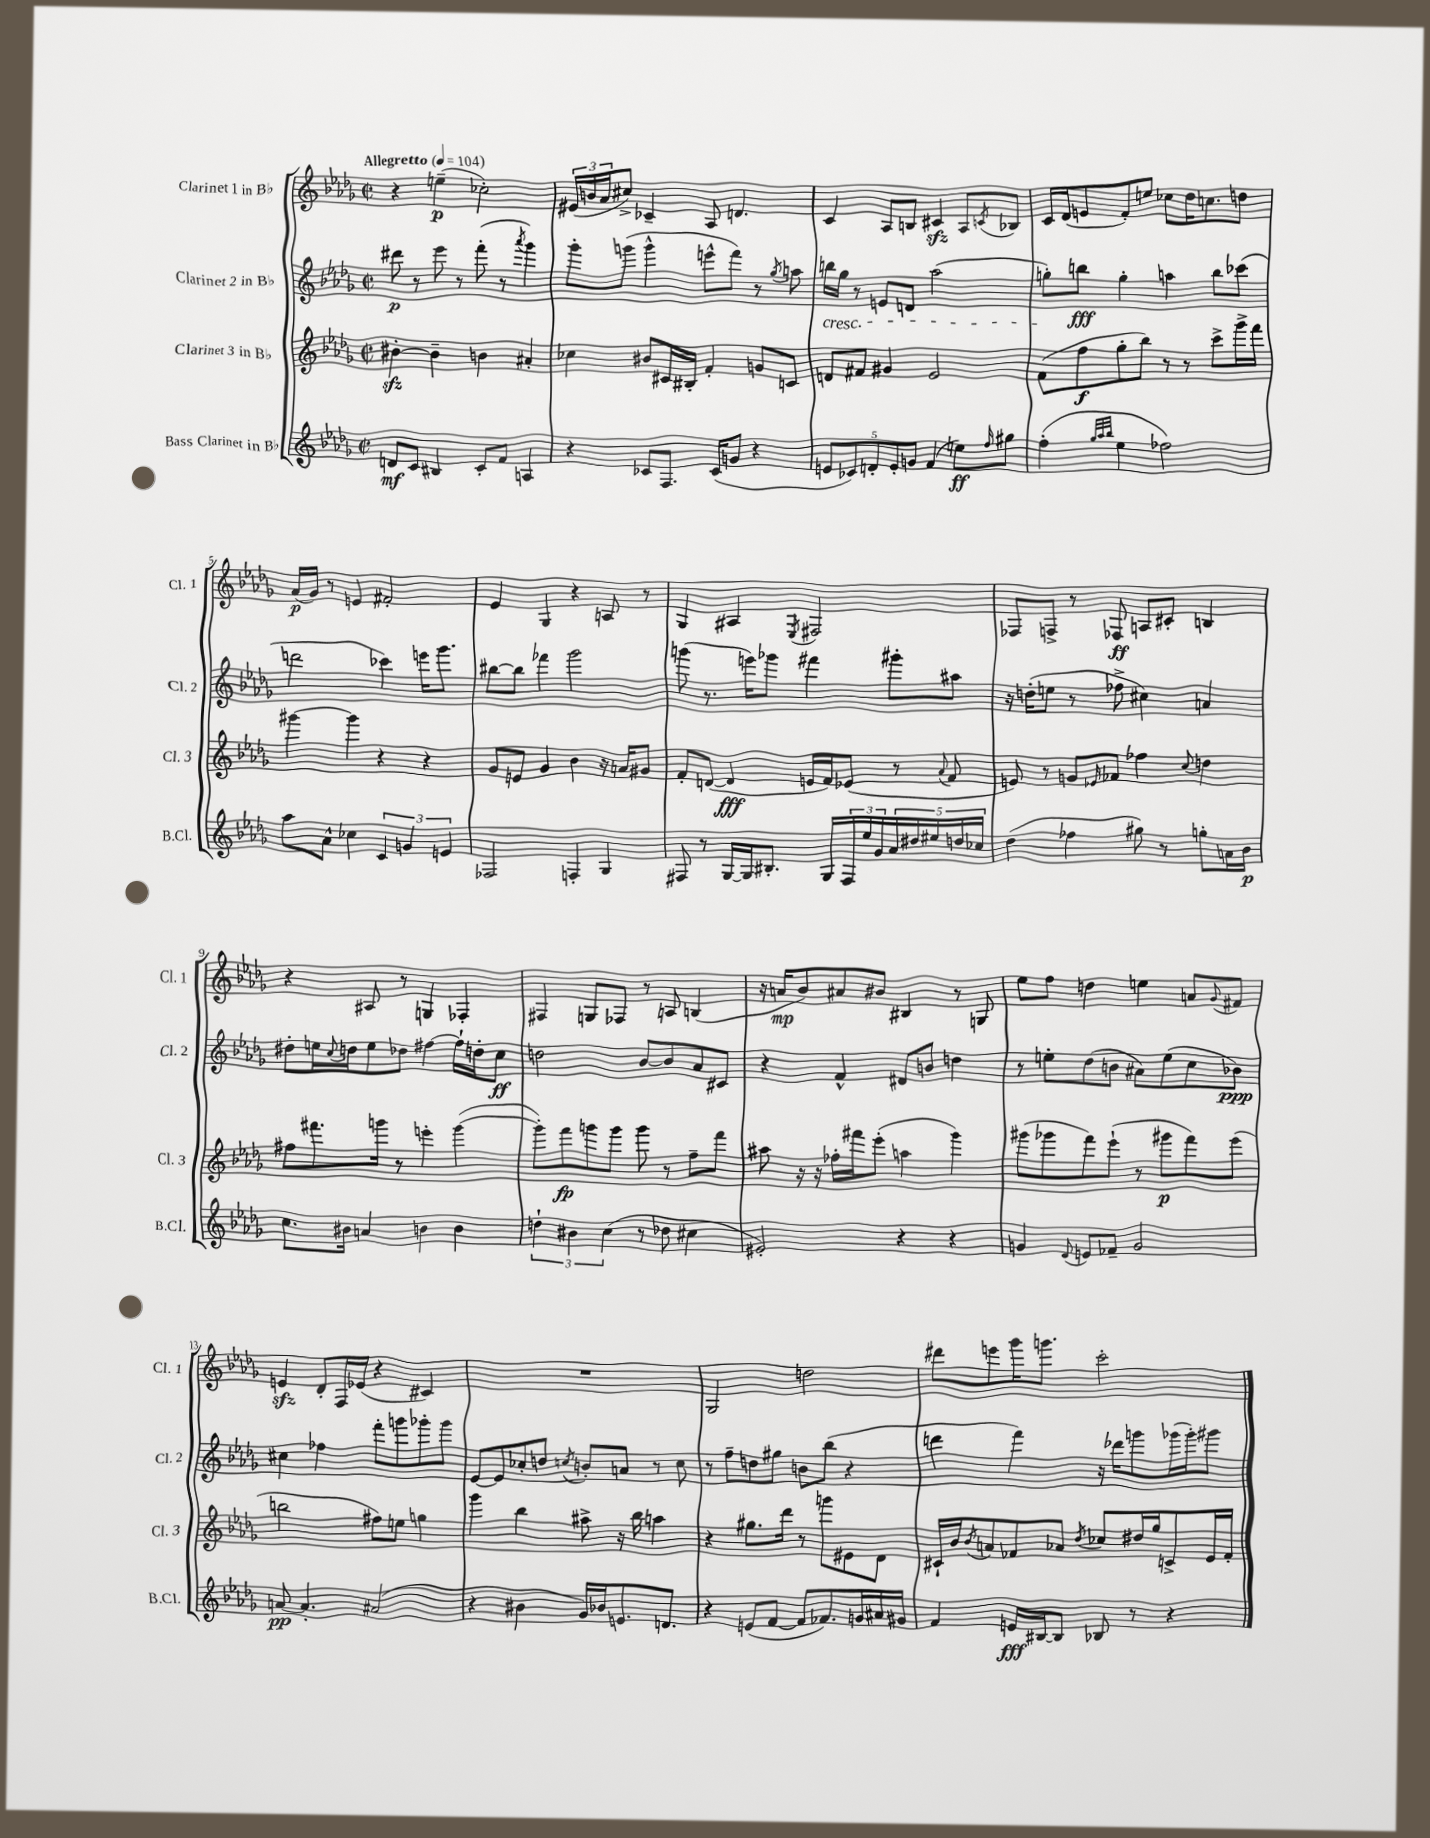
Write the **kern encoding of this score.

**kern	**kern	**kern	**kern
*staff4	*staff3	*staff2	*staff1
*clefG2	*clefG2	*clefG2	*clefG2
*k[b-e-a-d-g-]	*k[b-e-a-d-g-]	*k[b-e-a-d-g-]	*k[b-e-a-d-g-]
*M2/2	*M2/2	*M2/2	*M2/2
*met(c|)	*met(c|)	*met(c|)	*met(c|)
*MM104	*MM104	*MM104	*MM104
8d	[4b#'	8ddd#	4r
8c	.	8r	.
4B#	4b#~]	8eee-	(4ee~
.	.	8r	.
8c'	4b	(8fff'	2cc-')
8f	.	8r	.
.	.	8qaaa-	.
4A	4a#'	4ggg-)	.
=	=	=	=
4r	4cc-	8ggg-'	(24e#
.	.	.	24b
.	.	.	24a-
.	.	(8ggg	8cc#^)
8c-	8b#	4ggg^^	4c-~
8.F	16c#	.	.
.	16B#'	.	.
.	4f'	8eee^^	8A-
(16c-	.	.	.
8g	.	8fff)	4.d
4r	8g	8r	.
.	.	8qgg-	.
.	8c	8aa	.
=	=	=	=
10e	8d	16bb	4c
.	.	16gg-	.
10c-)	.	.	.
.	8f#	8r	.
10d'	.	.	.
.	4g#	8e	8A-
10e'	.	.	.
.	.	8d	8B
10g	.	.	.
(4f	2e-	(2aa-	4c#
8ee)	.	.	8A-
16qqff	.	.	8qc
8gg#	.	.	8B-
=	=	=	=
(4ff'	(8f	8gg')	16c
.	.	.	(16d-
.	8ff	8bb	8e
32qqgg-	.	.	.
32qqaa-	.	.	.
32qqbb-	.	.	.
4ee-	8gg-'	4gg'	8f')
.	8bb-)	.	8ee
2ff-)	8r	4aa	8cc-
.	8r	.	16dd-
.	.	.	8.cc
.	8ccc^	8bb	.
.	16ggg-^	(8ccc-	8dd
.	16fff	.	.
=	=	=	=
8aa-	[4ggg#	2ddd	(16a-
.	.	.	16g-)
8a-^^	.	.	8r
4cc-	4ggg#]	.	4e
6c	4r	4ccc-)	2f#'
6g	.	.	.
.	4r	16eee	.
.	.	8.ggg-	.
6e	.	.	.
=	=	=	=
2F-	8g-	[8bb#	4e-
.	8e	8bb#]	.
.	4g-	4fff-	4G-
4F'	4b-	2ggg-	4r
4G-	16r	.	8A
.	16a	.	.
.	8g#	.	8r
=	=	=	=
8F#	8f'	(8ggg	4G-
8r	([8d	8.r	.
[16G-	4d]	.	4A#
16G-]	.	16eee)	.
8.B#'	.	8ggg-	.
.	.	.	8qE-
.	16e	4fff#	2F#
16G-	16f)	.	.
24F#	(8e-	.	.
24ee-	.	.	.
24g-	.	.	.
20a-	8r	8ggg#'	.
20dd#	.	.	.
20ee#	.	.	.
.	8qqa-	.	.
.	8f	8aa#	.
20dd	.	.	.
20cc-	.	.	.
=	=	=	=
(4dd-	8e)	16r	8F-
.	.	(16dd'	.
.	8r	8ee	8F^
4ff-	8g	8r	8r
.	16qqe-	.	.
.	8f-	8ff-^	8F-
8gg#)	4ff-	4cc#)	8A
8r	.	.	8c#'
.	8qqcc	.	.
8gg'	4dd	4a	4B
16a	.	.	.
16b-	.	.	.
=	=	=	=
8.cc	8ff#	8dd#'	4r
.	8.fff#	16ee	.
.	.	8qqcc	.
16b#	.	16dd	.
4a	.	8ee	8A#
.	16ggg	.	.
.	8r	8dd-	8r
4b	4eee'	[4ff#	4G
4b	([4ggg	16ff#`]	4F-'
.	.	16dd'	.
.	.	8cc	.
=	=	=	=
6dd`	8ggg'])	2dd	4F#
.	8fff	.	.
6b#	.	.	.
.	8ggg	.	8G
(6cc	.	.	.
.	8ggg	.	8F-
8r	8ggg	[8b-	8r
8dd-	8r	8b-]	8A
4cc#	8ff~	8a-	(4B
.	8fff	8c#	.
=	=	=	=
2e#')	8aa#	4r	16r
.	.	.	16a
.	16r	.	8b-)
.	16r	.	.
.	16ff-'	4f^^	8a#
.	16fff#	.	.
.	(8eee-'	.	8b#
4r	4aa	8d#	4B#
.	.	8b	.
4r	4ggg-)	4dd	8r
.	.	.	8G
=	=	=	=
4g	(8ggg#	8r	8ee-
.	8ggg-	8ee'	8ff
8qqd-	.	.	.
8e	8fff)	(8dd-	4dd
8f-~	(8eee-`	8b	.
2g	8r	8a#)	4ee
.	8ggg#	(8ee	.
.	8fff)	8cc	8a
.	.	.	8qqg-
.	(8eee-	8b-)	8f#
=	=	=	=
[8a	2bb	4cc#	4e
4.a']	.	.	.
.	.	4ff-	8d-'
.	.	.	16F
.	.	.	(16e-
(2a#	8ff#)	8fff'	4r
.	8ee	8ggg	.
.	4gg	8ggg-'	4c#)
.	.	8ggg-	.
=	=	=	=
4r	4ggg-	[8e-	1r
.	.	8e-]	.
4b#	4bb-	8cc-'	.
.	.	8dd	.
.	.	8qcc	.
16g-)	8aa#^	8b'	.
16b-	.	.	.
8.e	16r	8a	.
.	16bb-	.	.
.	4aa	8r	.
8.d	.	.	.
.	.	8cc	.
=	=	=	=
4r	4r	8r	2G-
.	.	8ff~	.
(8e	8.gg#	8dd	.
[8f	.	8gg#	.
.	16ddd-	.	.
8f]	8r	8b	2dd
8.f-)	8ggg	(8bb-	.
.	8e#	4r	.
16g	.	.	.
16a#	8d-	.	.
16g#	.	.	.
=	=	=	=
4f	16c#`	4ddd	8ddd#
.	16b-	.	.
.	8qb-	.	.
.	8a	.	8eee
16e	8f-	4fff)	16ggg-
[16B#	.	.	8.ggg
8B#]	8a-	.	.
.	8qdd-	.	.
8B-	8cc-	16r	2ccc'
.	.	16ddd-	.
8r	16dd#	8ggg	.
.	16gg-	.	.
4r	8c^	(16ggg-	.
.	.	16ggg-')	.
.	16e-	8ggg#	.
.	16f-'	.	.
==	==	==	==
*-	*-	*-	*-
